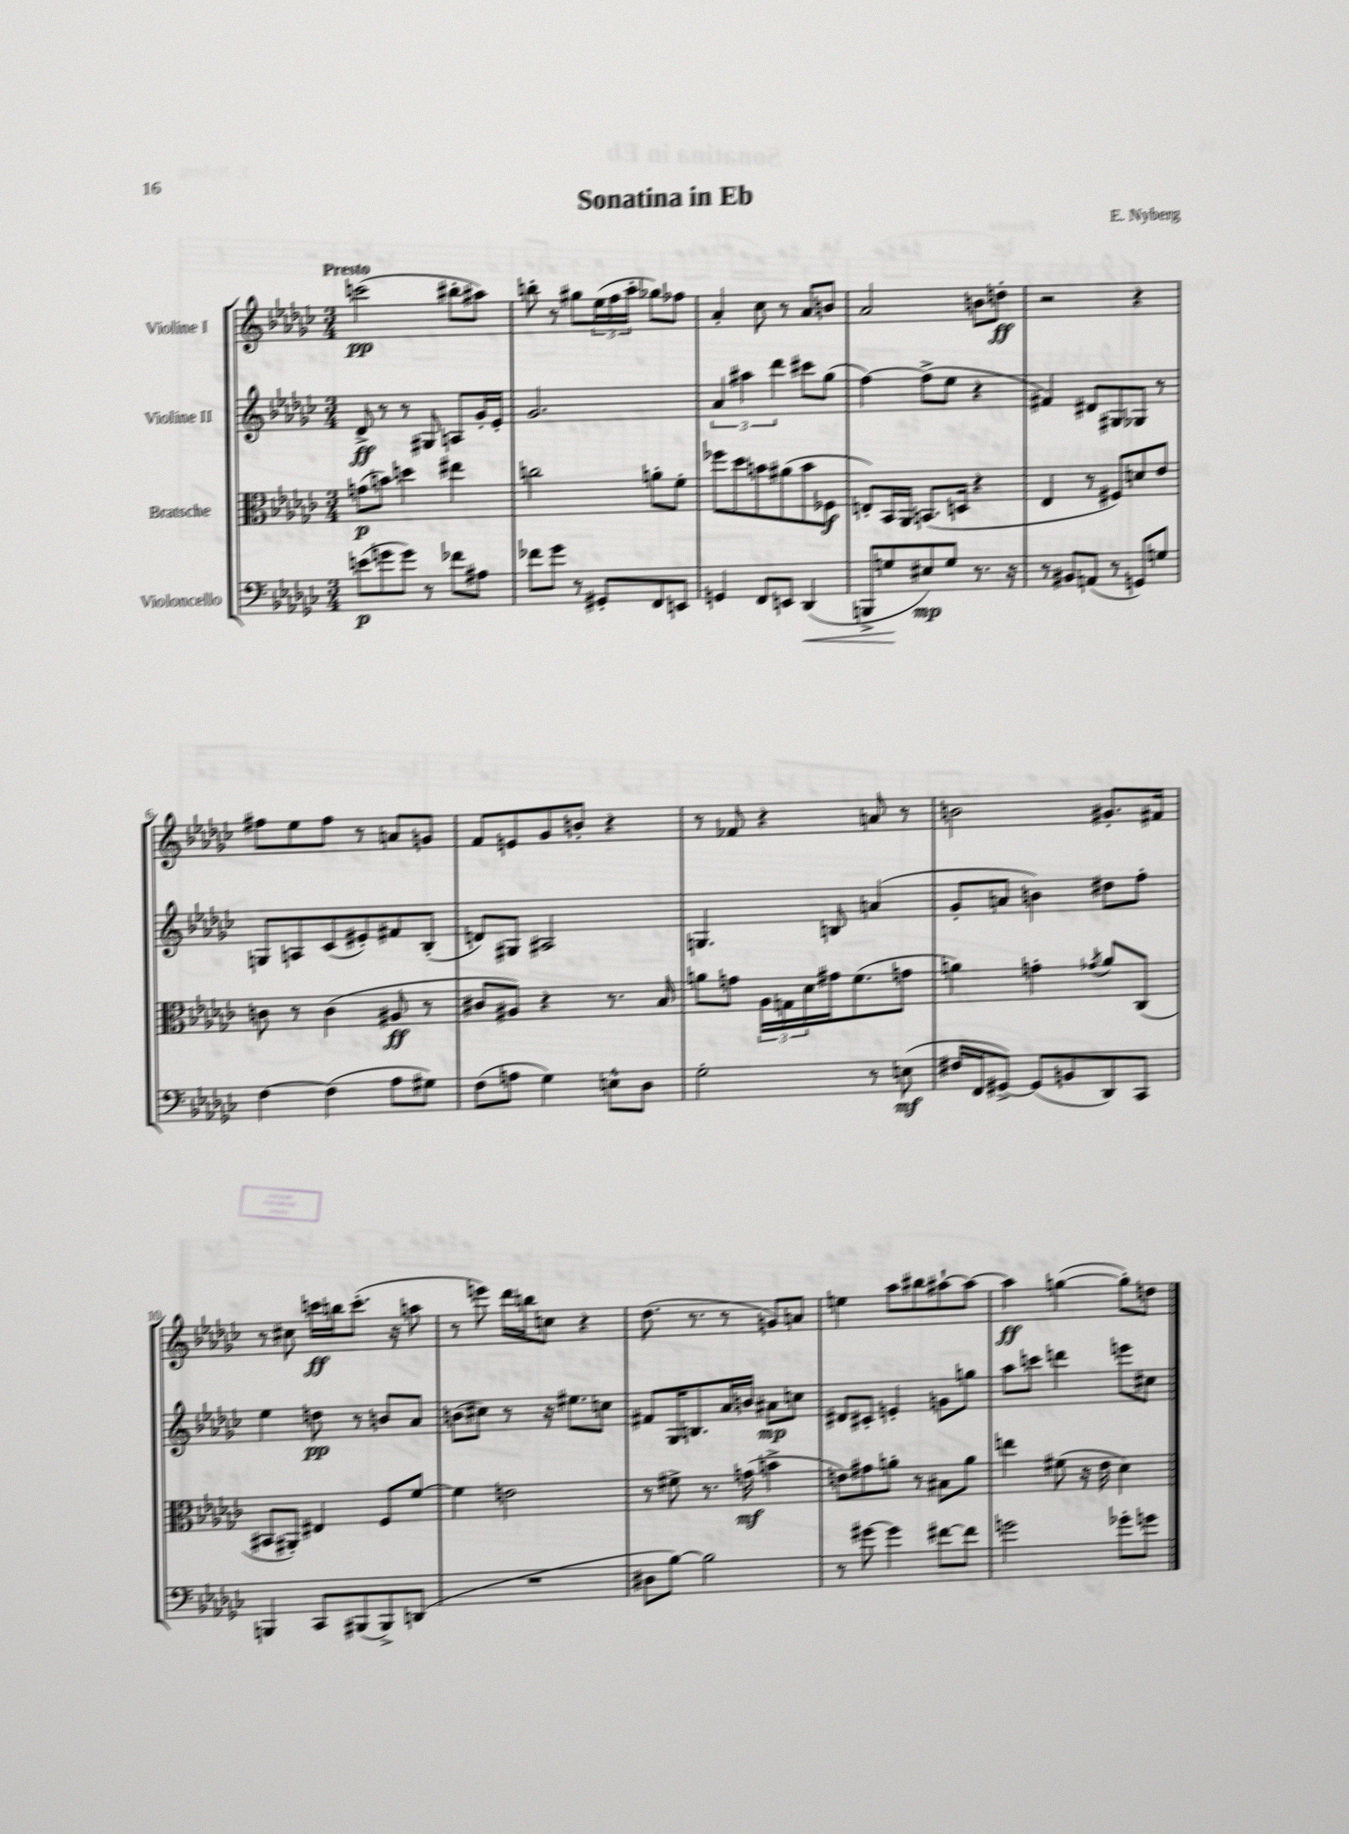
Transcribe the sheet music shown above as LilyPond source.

\header { title = "Sonatina in Eb" composer = "E. Nyberg" }
<<
\new StaffGroup <<
\new Staff = "s0" \with { instrumentName = "Violine I" } {
    \clef treble \key ges \major \numericTimeSignature \time 3/4 \tempo "Presto"
    c'''2\pp( bis''8-. ais''8) |
    b''8-. r8 gis''8 \tuplet 3/2 { ees''16( f''16 aes''16-. } ges''8) fes''8 |
    aes'4-. ces''8 r8 aes'8 b'8 |
    aes'2 b'8 d''8-.\ff |
    r2 r4 |
    fis''8 ees''8 fis''8 r8 a'8 g'8 |
    f'8 e'8 ges'8 b'8-. r4 |
    r8 fes'8 r4 a'8 r8 |
    b'2 gis'8.-. fis'16 |
    r8 cis''8 c'''16\ff b''16 c'''8.-.( r16 a''8 |
    r8 e'''8) des'''16 b''16 c''8 r4 |
    des''8.( r8. r8 g'8) a'8 |
    e''4 aes''8 bis''8 ais''8~-! ais''8~ |
    ais''4\ff g''4~( g''8-.) d''8 \bar "|." |
}
\new Staff = "s1" \with { instrumentName = "Violine II" } {
    \clef treble \key ges \major \numericTimeSignature \time 3/4
    des'8->\ff r8 r8 gis8 a8 ges'16-. ees'16-. |
    ges'2. |
    \tuplet 3/2 { aes'4 ais''4 des'''4 } cis'''8 ges''8( |
    f''4~) f''8->( ees''8 r4 |
    fis'4) dis'8 gis8 ges8 r8 |
    g8 a8 ces'8( eis'8-.) fis'8 bes8-.( |
    d'8) gis8 ais2 |
    g4. b8 a'4( |
    ges'8-. a'8 b'4) dis''8 f''8-. |
    ees''4 d''8\pp r8 b'8 aes'8 |
    b'8( cis''8) r8 r16 eis''8. c''8 |
    fis'8 ges16 b8. aes'16 b'16 ais'8\mp c''8 |
    dis'8 cis'8-. e'4-. g'8 g''8 |
    aes''8 c'''8 d'''4 e'''8 cis''8 \bar "|." |
}
\new Staff = "s2" \with { instrumentName = "Bratsche" } {
    \clef alto \key ges \major \numericTimeSignature \time 3/4
    g'8\p( b'8) d''4 eis''4 |
    c''2 a'8-. f'8-. |
    fes''8 des''8 b'8 ais'8( b'8 fes8\f |
    e8-.) bes,16 aes,16 b,8.( d16 r4 |
    ees4 r8 fis8) d'8 ees'8 |
    c'8 r8 c'4( ais8\ff r8 |
    cis'8 ais8) r4 r8. bes16 |
    a'8 g'8 \tuplet 3/2 { aes16 g16 des'16 } gis'16 f'8.( g'8 |
    a'4) g'4-. \acciaccatura { ges'8 } a'8 ces8( |
    bis,8 ais,8-.) eis4 f8 f'8~ |
    f'4 e'2 |
    r8 fis'8-> r8. g'16\mf( b'4-> |
    e'8) gis'8 a'8-. r8 bis8 a'8 |
    e''4 fis'8( r16 ees'16 des'4) \bar "|." |
}
\new Staff = "s3" \with { instrumentName = "Violoncello" } {
    \clef bass \key ges \major \numericTimeSignature \time 3/4
    e'8\p( g'8 g'8) r8 fes'8 ais8 |
    fes'8 ges'8 r8 gis,8-. f,8 e,8 |
    g,4 f,8 e,8 des,4\<( |
    b,,8-> g8\! eis8\mp) g8 r8. r16 |
    r8 bis,8 a,8( r8 g,8) g8 |
    f4~ f4( aes8 gis8) |
    f8( a8 ges4) e8-^ des8 |
    ges2-. r8 e8\mf( |
    fis16 f,16 gis,8~->) gis,8( b,8 des,8) ces,8 |
    b,,4 ces,8 bis,,8( bis,,8->) d,8( |
    R2. |
    dis8 bes8~) bes2 |
    r8 gis'8~ gis'4 fis'8~ fis'8 |
    g'2 ges'8-. g'8 \bar "|." |
}
>>
>>
